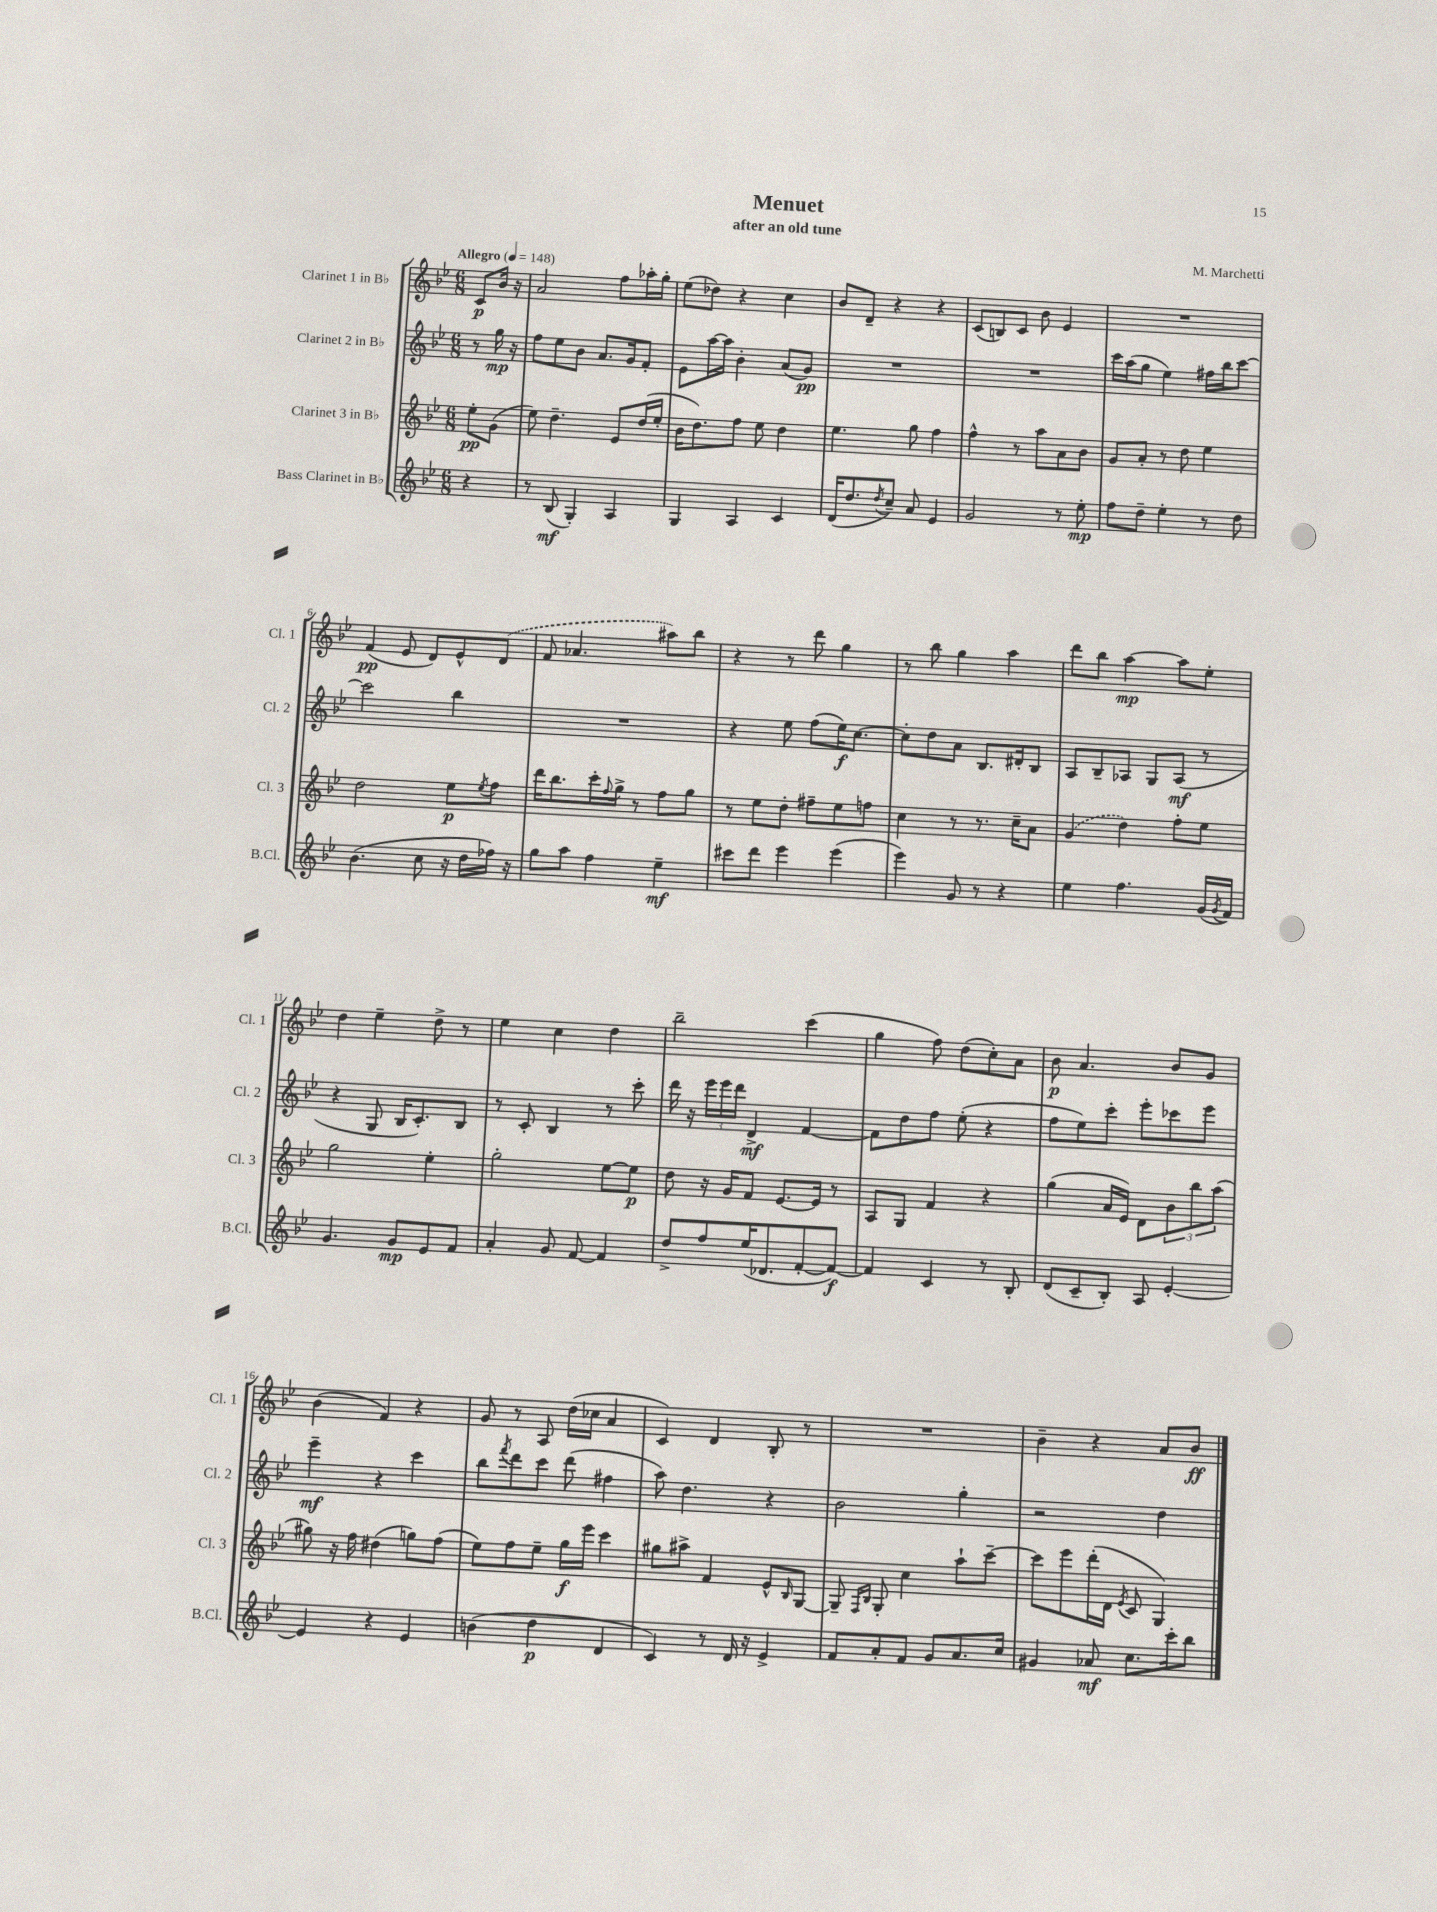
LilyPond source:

\header { title = "Menuet" composer = "M. Marchetti" subtitle = "after an old tune" }
<<
\new StaffGroup <<
\new Staff = "s0" \with { instrumentName = "Clarinet 1 in Bb" shortInstrumentName = "Cl. 1" } {
    \clef treble \key bes \major \numericTimeSignature \time 6/8 \partial 4 \tempo "Allegro" 4 = 148
    c'8\p bes'16 r16 |
    a'2 f''8 aes''16-. g''16-. |
    ees''8( des''8) r4 c''4 |
    bes'8 d'8-- r4 r4 |
    c'8( b8) c'8 bes'8 ees'4 |
    R2. |
    f'4\pp( ees'8 d'8) ees'8-^ \once \slurDashed d'8( |
    f'8 aes'4. ais''8) bes''8 |
    r4 r8 d'''8 g''4 |
    r8 bes''8 g''4 a''4 |
    d'''8 bes''8 a''4~\mp a''8 ees''8-. |
    d''4 ees''4-- d''8-> r8 |
    ees''4 c''4 d''4 |
    bes''2-- c'''4( |
    g''4 f''8) d''8( c''8-.) a'8 |
    bes'8\p a'4. bes'8 g'8 |
    bes'4( f'4) r4 |
    g'8 r8 a8 d''16( ces''16 a'4 |
    c'4) d'4 bes8-. r8 |
    R2. |
    bes'4-- r4 a'8 bes'8\ff \bar "|." |
}
\new Staff = "s1" \with { instrumentName = "Clarinet 2 in Bb" shortInstrumentName = "Cl. 2" } {
    \clef treble \key bes \major \numericTimeSignature \time 6/8 \partial 4
    r8 g''16\mp r16 |
    f''8 ees''8 bes'8 a'8. g'16 f'8-. |
    ees'8 a''16~ a''16 bes'4-. a'8( g'8\pp) |
    R2. |
    R2. |
    c'''16 a''16( g''8 ees''4) fis''16 bes''16 c'''8~ |
    c'''2 bes''4 |
    R2. |
    r4 ees''8 f''8( ees''16\f) c''8.~ |
    c''8-. d''8 a'8 bes8. dis'16-. bes8 |
    a8 bes8-- aes8 g8 aes8\mf( r8 |
    r4 g8 bes16 c'8.-.) bes8 |
    r8 c'8-. bes4 r8 c'''8-. |
    d'''16 r16 \tuplet 3/2 { ees'''16 ees'''16 d'''16 } d'4->\mf f'4~ |
    f'8 d''8 f''8 ees''8-.( r4 |
    f''8 ees''8) c'''8-. ees'''8-. ces'''8 ees'''8 |
    ees'''4--\mf r4 c'''4 |
    bes''8 \acciaccatura { f'''8 } d'''8 c'''8 d'''8( fis''4 |
    a''8) d''4. r4 |
    bes'2 g''4-. |
    r2 d''4 \bar "|." |
}
\new Staff = "s2" \with { instrumentName = "Clarinet 3 in Bb" shortInstrumentName = "Cl. 3" } {
    \clef treble \key bes \major \numericTimeSignature \time 6/8 \partial 4
    ees''8-.\pp g'8( |
    ees''8) d''4.-- ees'8 d''16( ees''16-. |
    bes'16 d''8.) f''8 ees''8 d''4 |
    ees''4. g''8 f''4 |
    f''4-^ r8 a''8 a'8 bes'8 |
    g'8 a'8-. r8 d''8 ees''4 |
    d''2 ees''8\p \acciaccatura { ees''8 } f''8 |
    d'''16 bes''8. c'''16-. \appoggiatura { f''8 } g''16-> r8 f''8 g''8 |
    r8 ees''8 d''8-. fis''8-- ees''8 f''8 |
    c''4 r8 r8. c''16-- a'8 |
    \once \slurDashed g'4( d''4) f''8-. ees''8 |
    g''2 ees''4-. |
    g''2-. ees''8~ ees''8\p |
    d''8 r16 g'16 f'8 ees'8.~ ees'16 r8 |
    a8 g8 f'4 r4 |
    g''4( a'16 ees'16) d'8 \tuplet 3/2 { bes'8 bes''8 a''8( } |
    gis''8) r16 f''16 dis''4( g''8) f''8( |
    ees''8) f''8 ees''8-- g''16\f ees'''16 c'''4 |
    gis''8 ais''8-> f'4 ees'8-^ \grace { bes16 } g8~ |
    g8-- \grace { f16 bes16 } g8-. c''4 a''8-! c'''8~-- |
    c'''8 ees'''8 d'''16-.( d'16 \acciaccatura { ees'8 } c'8 g4) \bar "|." |
}
\new Staff = "s3" \with { instrumentName = "Bass Clarinet in Bb" shortInstrumentName = "B.Cl." } {
    \clef treble \key bes \major \numericTimeSignature \time 6/8 \partial 4
    r4 |
    r8 bes8\mf( g4-.) a4 |
    g4 a4 c'4 |
    d'16( d''8. \acciaccatura { d''8 } c''8--) a'8 ees'4 |
    g'2 r8 ees''8-.\mp |
    f''8 d''8-- ees''4-. r8 d''8 |
    bes'4.( c''8 r16 d''16 fes''16) r16 |
    g''8 a''8 f''4 ees''4--\mf |
    cis'''8 d'''8 ees'''4 ees'''4( |
    ees'''4) g'8 r8 r4 |
    ees''4 f''4. g'16( \acciaccatura { g'8 } f'16) |
    g'4. g'8\mp ees'8 f'8 |
    a'4-. g'8 f'8~ f'4 |
    d''8-> f''8 ees''16( des'8. f'8~-. f'8~\f) |
    f'4 c'4 r8 bes8-. |
    d'8( c'8-- bes8-.) a8 ees'4~-. |
    ees'4 r4 ees'4 |
    b'4( d''4\p d'4 |
    c'4) r8 d'16 r16 ees'4-> |
    f'8 a'8-. f'8 g'8 a'8. c''16 |
    gis'4 aes'8\mf c''8. c'''16-. bes''8 \bar "|." |
}
>>
>>
